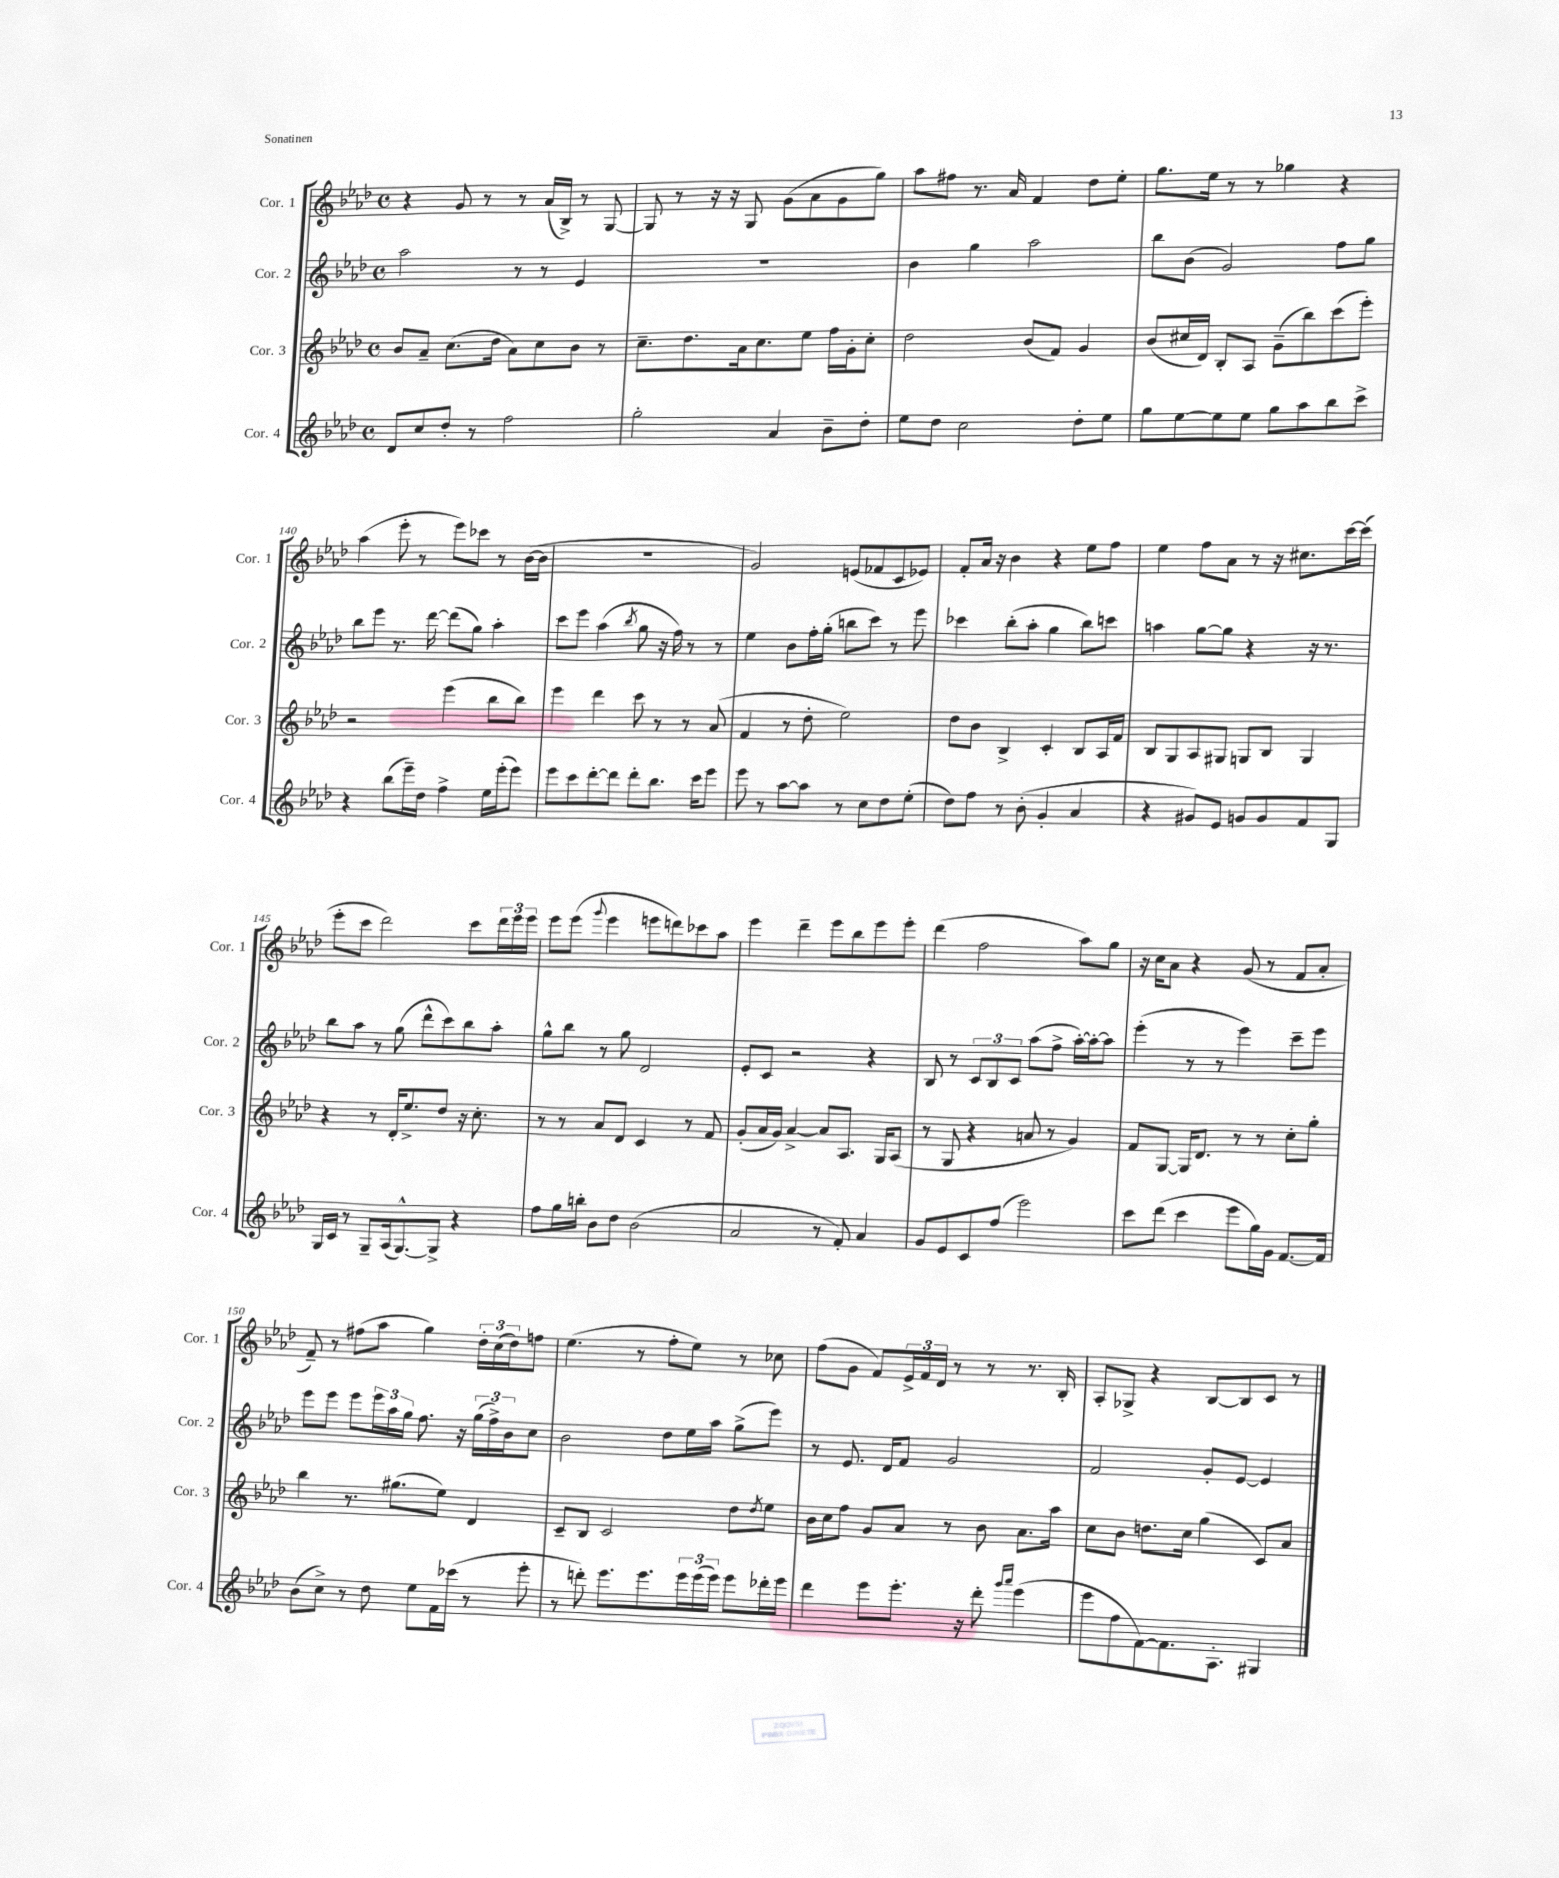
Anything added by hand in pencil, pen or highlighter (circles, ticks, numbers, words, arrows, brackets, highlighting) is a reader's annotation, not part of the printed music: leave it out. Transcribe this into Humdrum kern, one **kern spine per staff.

**kern	**kern	**kern	**kern
*staff4	*staff3	*staff2	*staff1
*clefG2	*clefG2	*clefG2	*clefG2
*k[b-e-a-d-]	*k[b-e-a-d-]	*k[b-e-a-d-]	*k[b-e-a-d-]
*M4/4	*M4/4	*M4/4	*M4/4
*met(c)	*met(c)	*met(c)	*met(c)
8d-	8b-	2aa-	4r
8cc	8a-~	.	.
8dd-'	(8.cc	.	8g
8r	.	.	8r
.	16dd-	.	.
2ff	8a-)	8r	8r
.	8cc	8r	(16a-
.	.	.	16B-^)
.	8b-	4e-	8r
.	8r	.	[8G
=	=	=	=
2gg'	8.cc~	1r	8G]
.	.	.	8r
.	8.dd-	.	.
.	.	.	16r
.	.	.	16r
.	16a-	.	8G
.	8.cc	.	.
4a-	.	.	(8g
.	8ee-	.	8a-
8b-~	16ff	.	8g
.	16g'	.	.
8dd-'	8cc'	.	8gg)
=	=	=	=
8ee-	2dd-	4b-	8aa-
8dd-	.	.	8ff#
2cc	.	4gg	8.r
.	.	.	16a-
.	(8b-	2aa-	4f
.	8f)	.	.
8dd-'	4g	.	8dd-
8ee-	.	.	8ee-'
=	=	=	=
8gg	(8b-	8bb-	8.gg
[8ee-	16cc#	(8b-	.
.	16d-)	.	16ee-
8ee-]	8B-'	2g)	8r
8ee-	8A-	.	8r
8gg	(8g~	.	4gg-
8aa-	8bb-)	.	.
8bb-	(8ccc	8ff	4r
8ccc^	8eee-')	8gg	.
=	=	=	=
4r	2r	8bb-	(4aa-
.	.	8eee-	.
(8bb-	.	8.r	8eee-'
16eee-~)	.	.	8r
16dd-	.	[16ddd-	.
4ff^	(4eee-	(8ddd-]	8eee-)
.	.	8gg)	8ccc-
16ee-	8bb-	4aa-'	8r
(16eee-'	.	.	.
8eee-)	8bb-)	.	([16b-
.	.	.	16b-]
=	=	=	=
8eee-	4eee-	8ccc	1r
8ccc	.	8eee-	.
[8ddd-'	4ddd-	(4aa-	.
8ddd-]	.	.	.
.	.	8qbb-	.
8ddd-'	8ccc	8gg	.
8.bb-	8r	16r	.
.	.	16ff)	.
.	8r	8r	.
16ccc	.	.	.
8eee-	(8a-	8r	.
=	=	=	=
8eee-	4f	4ee-	2g)
8r	.	.	.
[8aa-	8r	8b-	.
8aa-]	8dd-'	16ff'	.
.	.	(16gg'	.
8r	2ee-)	8bb	(8e
8cc	.	8ccc)	8f-
8dd-	.	8r	8c
(8ee-'	.	8eee-	8e-)
=	=	=	=
8dd-)	8dd-	4ccc-	8f'
8ff	8b-	.	16a-
.	.	.	16r
8r	4B-^	(8bb-'	4b-
(8b-'	.	8aa-'	.
4g'	4c'	4gg	4r
4a-	8B-	8bb-)	8ee-
.	16A-	8ccc	8ff
.	16f	.	.
=	=	=	=
4r	8B-	4aa	4ee-
.	8G	.	.
8g#)	8A-	[8gg	8ff
8e-	8G#	8gg]	8a-
8g	8G	4r	8r
8g	8B-	.	16r
.	.	.	8.cc#
8f	4G	16r	.
.	.	8.r	.
8G	.	.	[16ccc
.	.	.	(16ccc]
=	=	=	=
16G	4r	8bb-	8eee-'
16c	.	.	.
8r	.	8aa-	8ccc
8G~	8r	8r	2ddd-)
(16A-	16d-'	(8gg	.
[8.G^^)	8.ee-^	.	.
.	.	8ddd-^^	.
8G^]	8dd-	8ccc)	.
4r	16r	8bb-	8ccc
.	8.cc'	.	.
.	.	8aa-'	24ddd-
.	.	.	24eee-
.	.	.	24eee-
=	=	=	=
8ff	8r	8gg^^	8eee-
16gg	8r	8bb-	(8eee-
16bb'	.	.	.
.	.	.	8qqggg
8b-	8a-	8r	4eee-
8dd-	8d-	8gg	.
(2b-	4c	2d-	8eee
.	.	.	8ddd)
.	8r	.	8ccc-
.	8f	.	8aa-
=	=	=	=
2a-	(8g'	8e-'	4eee-
.	16a-	8c	.
.	16g)	.	.
.	[4a-^	2r	4ddd-~
8r	8a-]	.	8eee-
8f')	8.A-	.	8bb-
4a-	.	4r	8eee-
.	16G	.	.
.	(8A-	.	8eee-'
=	=	=	=
8g	8r	8B-	(4ddd-
8e-	8G	8r	.
8c	4r	12c	2ff
.	.	12B-	.
(8ff	.	.	.
.	.	12c	.
2eee-)	8a	(8aa-	.
.	8r	8ff^	.
.	4g)	[16aa-')	8aa-)
.	.	16aa-'_	.
.	.	8aa-]	8gg
=	=	=	=
8ccc	8f	(4eee-'	16r
.	.	.	16cc
(8ddd-	[8G	.	8a-
4ccc	16G]	8r	4r
.	8.d-	.	.
.	.	8r	.
8eee-	8r	4eee-)	(8g
16gg)	8r	.	8r
16g	.	.	.
[8.f	8cc'	8ccc~	8f
.	8gg'	8eee-	8a-'
16f]	.	.	.
=	=	=	=
(8b-	4bb-	8eee-	8f~)
8cc^)	.	8eee-	8r
8r	8.r	8eee-	(8ff#
8dd-	.	24eee-	8aa-
.	.	24aa-	.
.	(8.gg#	.	.
.	.	24gg	.
8ee-	.	8.ff	4gg)
16f	8ee-)	.	.
(16ccc-	.	16r	.
8r	4d-	(24gg	24dd-'
.	.	24ff^)	(24cc
.	.	24b-	24dd-)
8eee-'	.	8cc	8ff
=	=	=	=
8r	8c~	2b-	(4.ee-
8ddd')	8B-	.	.
8.eee-	2c	.	.
.	.	.	8r
8.eee-	.	.	.
.	.	8dd-	8ff'
24eee-	.	16ee-	8ee-)
(24eee-	.	.	.
.	.	16aa-	.
24eee-)	.	.	.
8eee-	8dd-	(8gg^	8r
.	8qdd-	.	.
16ddd-'	8ee-	8eee-)	8cc-
16eee-	.	.	.
=	=	=	=
4ddd-	16b-	8r	(8ff
.	16cc	.	.
.	8ff	8.e-	8g
8eee-	8g	.	8f)
.	.	16d-	.
8.eee-'	8a-	8f	24e-^
.	.	.	24f
.	.	.	24d-
.	8r	2g	8r
16r	.	.	.
8ddd-'	8b-	.	8r
16qqggg	.	.	.
16qqaaa-	.	.	.
(4eee-	8.a-	.	8.r
.	16aa-	.	16B-'
=	=	=	=
8eee-	8cc	2f	8A-'
8ff	8b-	.	8G-^
[8f)	8.dd	.	4r
8.f]	.	.	.
.	16cc	.	.
.	(4gg	8g'	[8B-
8.A-'	.	.	.
.	.	[8e-	8B-]
4G#	8c)	4e-]	8c
.	8a-	.	8r
==	==	==	==
*-	*-	*-	*-
